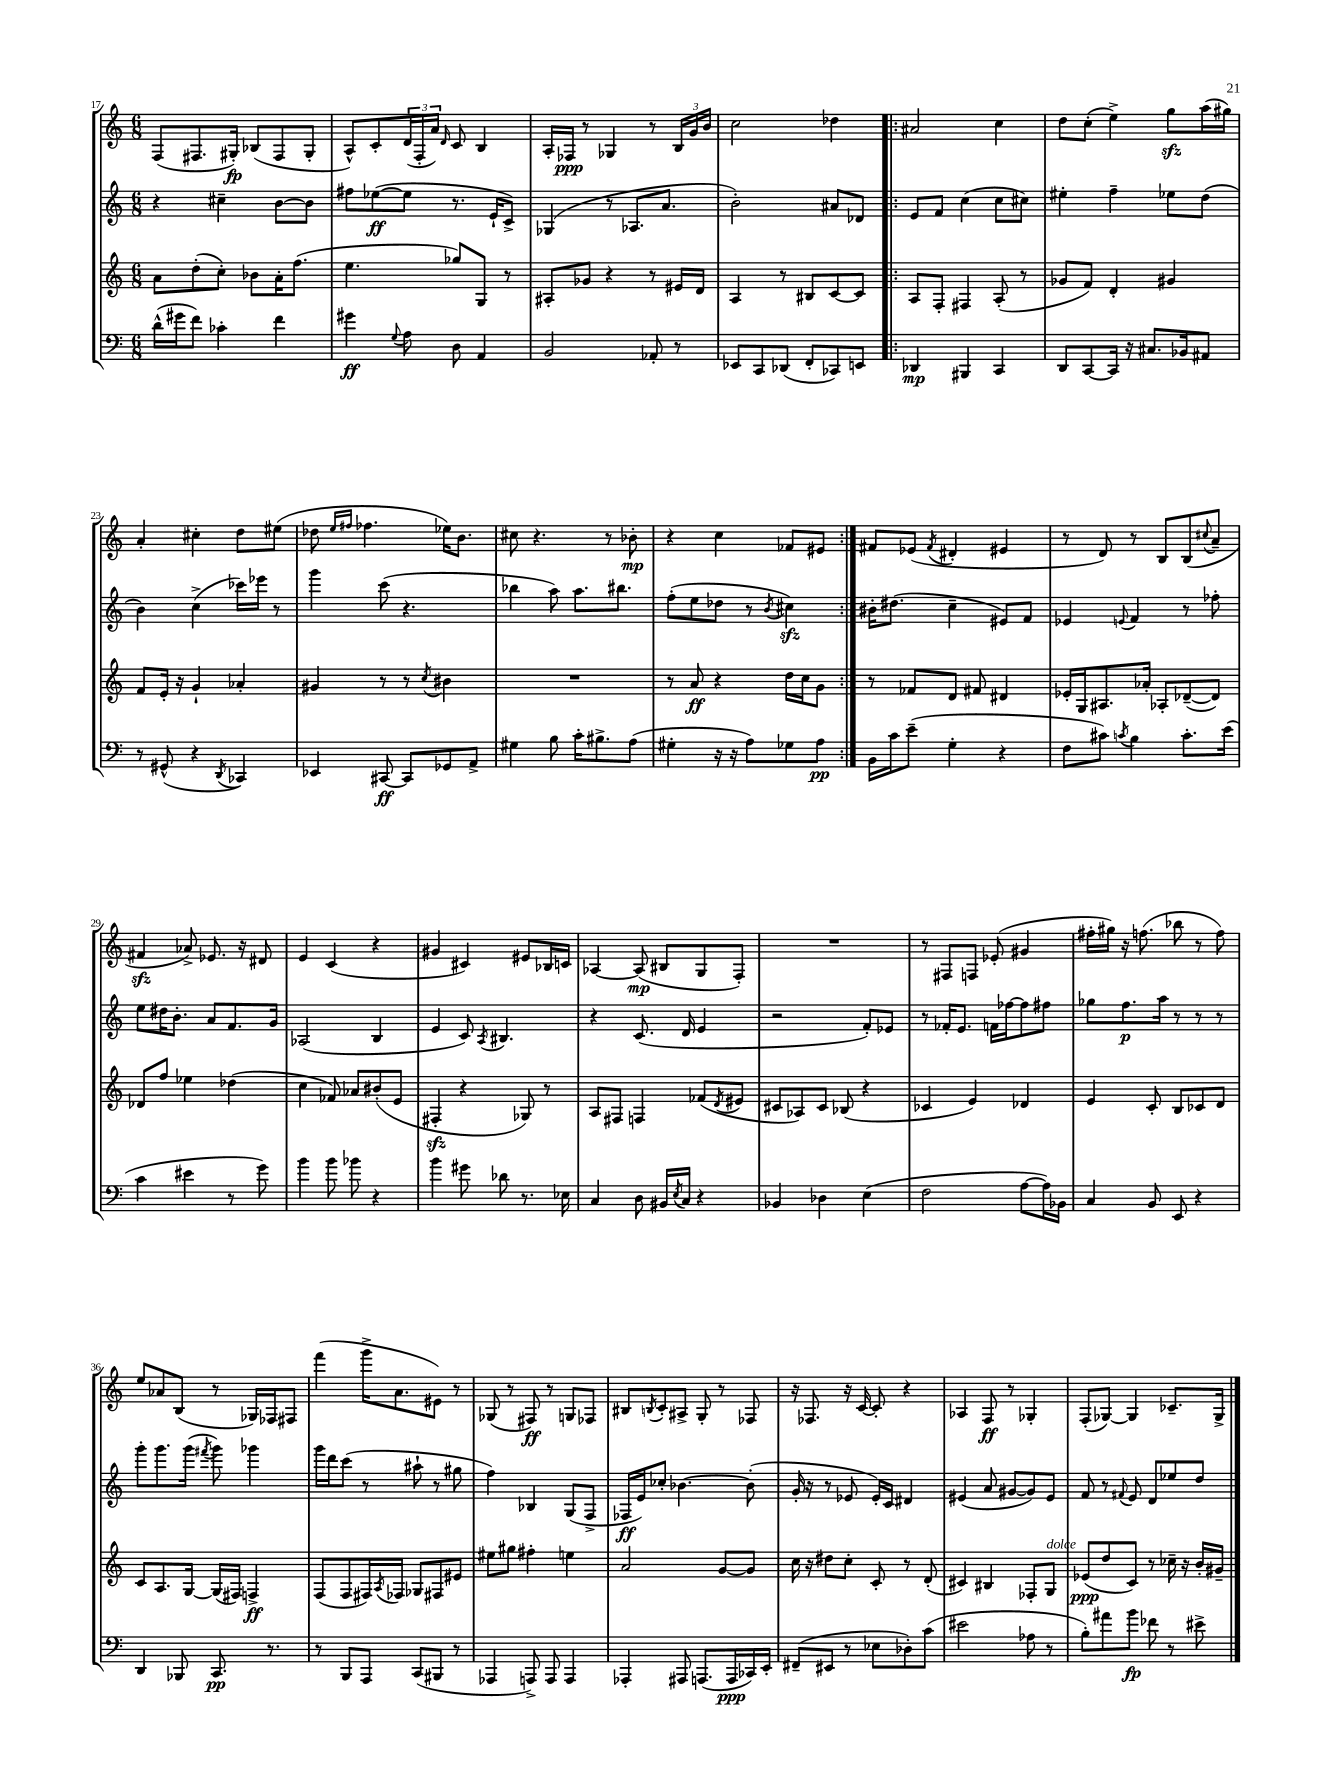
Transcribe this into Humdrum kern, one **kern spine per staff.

**kern	**dynam	**kern	**dynam	**kern	**dynam	**kern	**dynam
*part4	*part4	*part3	*part3	*part2	*part2	*part1	*part1
*staff4	*staff4	*staff3	*staff3	*staff2	*staff2	*staff1	*staff1
*clefF4	*	*clefG2	*	*clefG2	*	*clefG2	*
*k[]	*	*k[]	*	*k[]	*	*k[]	*
*M6/8	*	*M6/8	*	*M6/8	*	*M6/8	*
=17	=17	=17	=17	=17	=17	=17	=17
(16d^^\LL	.	8a\L	.	4r	.	(8F/L	.
16g#X\J	.	.	.	.	.	.	.
8f\J)	.	(8dd'\	.	.	.	8.F#X/	.
4c-X'\	.	8cc'\J)	.	4cc#X~\	.	.	.
.	.	.	.	.	.	16G#X'/Jk)	fp
.	.	8b-X\L	.	.	.	(8B-X/L	.
4f\	.	16a'\K	.	[8b\L	.	8F#/	.
.	.	(8.ff\J	.	.	.	.	.
.	.	.	.	8b\J]	.	8G#'/J	.
=18	=18	=18	=18	=18	=18	=18	=18
4g#X\	ff	4.ee\	.	8ff#X\L	.	8A^^/L)	.
.	.	.	.	([8ee-X\	ff	8c'/	.
8qqG/	.	.	.	.	.	.	.
8A\	.	.	.	8ee-\J]	.	(24d/L	.
.	.	.	.	.	.	24F'/	.
.	.	.	.	.	.	24a/JJ)	.
.	.	.	.	.	.	16qqd/	.
8D\	.	8gg-X/L)	.	8.r	.	8c/	.
4AA/	.	8G/J	.	.	.	4B/	.
.	.	.	.	16e`/KL	.	.	.
.	.	8r	.	8c^/J)	.	.	.
=19	=19	=19	=19	=19	=19	=19	=19
2BB/	.	8A#X'/L	.	(4G-X/	.	16A'/LL	.
.	.	.	.	.	.	16F-X/JJ	ppp
.	.	8g-X/J	.	.	.	8r	.
.	.	4r	.	8r	.	4G-X/	.
.	.	.	.	8.A-X/L	.	.	.
8AA-X'/	.	8r	.	.	.	8r	.
.	.	.	.	8.a/J	.	.	.
8r	.	16e#X/LL	.	.	.	24B/LL	.
.	.	.	.	.	.	24g/	.
.	.	16d/JJ	.	.	.	.	.
.	.	.	.	.	.	24b/JJ	.
=20	=20	=20	=20	=20	=20	=20	=20
8EE-X/L	.	4A/	.	2b'\)	.	2cc\	.
8CC/	.	.	.	.	.	.	.
(8DD-X/J	.	8r	.	.	.	.	.
8FF'/L	.	8B#X/L	.	.	.	.	.
8CC-X/)	.	[8c/	.	8a#X/L	.	4dd-X\	.
8EEn/J	.	8c/J]	.	8d-X/J	.	.	.
=21!|:	=21!|:	=21!|:	=21!|:	=21!|:	=21!|:	=21!|:	=21!|:
4DD-X/	mp	8A/L	.	8e/L	.	2a#X/	.
.	.	8F'/J	.	8f/J	.	.	.
4BBB#X/	.	4F#X/	.	(4cc\	.	.	.
4CC/	.	(8A'/	.	8cc\L	.	4cc\	.
.	.	8r	.	8cc#X\J)	.	.	.
=22	=22	=22	=22	=22	=22	=22	=22
8DD/L	.	8g-X/L	.	4ee#X'\	.	8dd\L	.
[8CC/	.	8f/J)	.	.	.	(8cc'\J	.
16CC/Jk]	.	4d'/	.	4ff~\	.	4ee^\)	.
16r	.	.	.	.	.	.	.
8.C#X/L	.	.	.	.	.	.	.
.	.	4g#X/	.	8ee-X\L	.	8ggzz\L	.
16BB-X/k	.	.	.	.	.	.	.
8AA#X/J	.	.	.	(8dd\J	.	(16aa\L	.
.	.	.	.	.	.	16gg#X\JJ)	.
!!LO:LB:g=z
=23	=23	=23	=23	=23	=23	=23	=23
8r	.	8f/L	.	4b\)	.	4a'/	.
(8GG#X^^/	.	16e'/Jk	.	.	.	.	.
.	.	16r	.	.	.	.	.
4r	.	4g`/	.	(4cc^\	.	4cc#X'\	.
8qDD/	.	.	.	.	.	.	.
4CC-X/)	.	4a-X'/	.	16ccc-X\LL)	.	8dd\L	.
.	.	.	.	16eee-X\JJ	.	.	.
.	.	.	.	8r	.	(8ee#X\J	.
=24	=24	=24	=24	=24	=24	=24	=24
4EE-X/	.	4g#X/	.	4ggg\	.	8dd-X\	.
.	.	.	.	.	.	16qqee/LL	.
.	.	.	.	.	.	16qqff#X/JJ	.
.	.	.	.	.	.	4.ff-X\	.
[8CC#X/	ff	8r	.	(8ccc\	.	.	.
8CC#/L]	.	8r	.	4.r	.	.	.
.	.	8qcc/	.	.	.	.	.
8GG-X/	.	4b#X\	.	.	.	16ee-X\KL)	.
.	.	.	.	.	.	8.b\J	.
8AA^/J	.	.	.	.	.	.	.
=25	=25	=25	=25	=25	=25	=25	=25
4G#X\	.	2.r	.	4bb-X\	.	8cc#X\	.
.	.	.	.	.	.	4.r	.
8B\	.	.	.	8aa\)	.	.	.
16c'\KL	.	.	.	8.aa\L	.	.	.
8.B#X^\	.	.	.	.	.	.	.
.	.	.	.	.	.	8r	.
.	.	.	.	8.bb#X\J	.	.	.
(8A\J	.	.	.	.	.	8b-X'\	mp
=26	=26	=26	=26	=26	=26	=26	=26
4G#X'\	.	8r	.	(8ff'\L	.	4r	.
.	.	8a/	ff	8ee\	.	.	.
16r	.	4r	.	8dd-X\J	.	4cc\	.
16r	.	.	.	.	.	.	.
8A\L)	.	.	.	8r	.	.	.
.	.	.	.	8qb/	.	.	.
8G-X\	.	16dd\LL	.	4cc#Xzz\)	.	8f-X/L	.
.	.	16cc\J	.	.	.	.	.
8A\J	pp	8g\J	.	.	.	8e#X/J	.
=27:|!	=27:|!	=27:|!	=27:|!	=27:|!	=27:|!	=27:|!	=27:|!
16BB\LL	.	8r	.	16b#X'\KL	.	8f#X/L	.
16c\J	.	.	.	(8.dd#X\J	.	.	.
(8e~\J	.	8f-X/L	.	.	.	(8e-X/J	.
.	.	.	.	.	.	8qf#/	.
4G'\	.	8d/J	.	4cc~\	.	4d#X'/	.
.	.	8f#X/	.	.	.	.	.
4r	.	4d#X/	.	8e#X/L)	.	4e#X/	.
.	.	.	.	8f/J	.	.	.
=28	=28	=28	=28	=28	=28	=28	=28
8F\L	.	16e-X'/LL	.	4e-X/	.	8r	.
.	.	16G/J	.	.	.	.	.
8c#X\J)	.	8.A#X/	.	.	.	8d/)	.
8qcn/	.	.	.	8qqen/	.	.	.
4B\	.	.	.	4f/	.	8r	.
.	.	16a-X'/Jk	.	.	.	.	.
.	.	8A-X'/L	.	.	.	8B/L	.
8.c'\L	.	([8d-X~/	.	8r	.	(8B/	.
.	.	.	.	.	.	8qqcc#X/	.
.	.	8d-/J])	.	8ff-X'\	.	8a~/J	.
(16e\Jk	.	.	.	.	.	.	.
!!LO:LB:g=z
=29	=29	=29	=29	=29	=29	=29	=29
4c\	.	8d-X/L	.	8ee\L	.	4f#Xzz/	.
.	.	8ff/J	.	16dd#X\K	.	.	.
.	.	.	.	8.b'\J	.	.	.
4e#X\	.	4ee-X\	.	.	.	8a-X^/)	.
.	.	.	.	8a/L	.	8.e-X/	.
8r	.	(4dd-X\	.	8.f/	.	.	.
.	.	.	.	.	.	16r	.
8g\)	.	.	.	.	.	8d#X/	.
.	.	.	.	16g/Jk	.	.	.
=30	=30	=30	=30	=30	=30	=30	=30
4b\	.	4cc\	.	(2A-X/	.	4e/	.
8b\	.	8f-X/)	.	.	.	(4c/	.
8b-X\	.	8a-X/L	.	.	.	.	.
4r	.	(8b#X'/	.	4B/	.	4r	.
.	.	8e/J	.	.	.	.	.
=31	=31	=31	=31	=31	=31	=31	=31
4b\	.	4F#Xzz'/	.	4e/	.	4g#X/	.
8g#X\	.	4r	.	8c/)	.	4c#X/)	.
.	.	.	.	8qA/	.	.	.
8d-X\	.	.	.	4.B#X/	.	.	.
8.r	.	8G-X/)	.	.	.	8e#X/L	.
.	.	8r	.	.	.	16B-X/L	.
16E-X\	.	.	.	.	.	16cn/JJ	.
=32	=32	=32	=32	=32	=32	=32	=32
4C/	.	8A/L	.	4r	.	[4A-X/	.
.	.	8F#X/J	.	.	.	.	.
8D\	.	4Fn/	.	(8.c/	.	(8A-/]	mp
16BB#X/LL	.	.	.	.	.	8B#X/L	.
8qE/	.	.	.	.	.	.	.
16C/JJ	.	.	.	16d/	.	.	.
4r	.	(8f-X/L	.	4e/	.	8G/	.
.	.	8qd/	.	.	.	.	.
.	.	8e#X/J	.	.	.	8F'/J)	.
=33	=33	=33	=33	=33	=33	=33	=33
4BB-X/	.	8c#X/L	.	2r	.	2.r	.
.	.	8A-X/)	.	.	.	.	.
4D-X\	.	8c#/J	.	.	.	.	.
.	.	(8B-X/	.	.	.	.	.
(4E\	.	4r	.	8f'/L)	.	.	.
.	.	.	.	8e-X/J	.	.	.
=34	=34	=34	=34	=34	=34	=34	=34
2F\	.	4c-X/	.	8r	.	8r	.
.	.	.	.	16f-X'/KL	.	8F#X/L	.
.	.	.	.	8.e/J	.	.	.
.	.	4e/)	.	.	.	8Fn/J	.
.	.	.	.	16fn\LL	.	(8e-X'/	.
.	.	.	.	[16ff-X\J	.	.	.
[8A\L	.	4d-X/	.	8ff-\]	.	4g#X/	.
16A\L])	.	.	.	8ff#X\J	.	.	.
16BB-X\JJ	.	.	.	.	.	.	.
=35	=35	=35	=35	=35	=35	=35	=35
4C/	.	4e/	.	8gg-X\L	.	16ff#X'\LL	.
.	.	.	.	.	.	16gg#X\JJ)	.
.	.	.	.	8.ff\	p	16r	.
.	.	.	.	.	.	(8.ffn\	.
8BB/	.	8c'/	.	.	.	.	.
.	.	.	.	16aa\Jk	.	.	.
8EE/	.	8B/L	.	8r	.	8bb-X\	.
4r	.	8c-X/	.	8r	.	8r	.
.	.	8d/J	.	8r	.	8ff\)	.
!!LO:LB:g=z
=36	=36	=36	=36	=36	=36	=36	=36
4DD/	.	8c/L	.	8ggg'\L	.	8ee/L	.
.	.	8.A/	.	8.ggg\	.	8a-X/	.
8BBB-X/	.	.	.	.	.	(8B/J	.
.	.	[16G/Jk	.	(16ggg\Jk	.	.	.
.	.	.	.	8qfff#X/	.	.	.
8.CC/	pp	(16G/LL]	.	8ggg\)	.	8r	.
.	.	16F#X/JJ)	.	.	.	.	.
.	.	4Fn^/	ff	4ggg-X\	.	16G-X/LL)	.
8.r	.	.	.	.	.	16F-X/J	.
.	.	.	.	.	.	8F#X/J	.
=37	=37	=37	=37	=37	=37	=37	=37
8r	.	(8F/L	.	16ggg\LL	.	(4fff\	.
.	.	.	.	16ddd\J	.	.	.
8BBB/L	.	8F/	.	(8ccc\J	.	.	.
8AAA/J	.	16F#X/L)	.	8r	.	16ggg^\KL	.
.	.	8qA/	.	.	.	.	.
.	.	16F-X/JJ	.	.	.	8.a\	.
(8CC/L	.	8G-X/L	.	8aa#X`\	.	.	.
8BBB#X/J	.	8F#X/	.	8r	.	8e#X\J)	.
8r	.	8e#X/J	.	8gg#X\	.	8r	.
=38	=38	=38	=38	=38	=38	=38	=38
4AAA-X/	.	8ee#X\L	.	4ff\)	.	(8G-X/	.
.	.	8gg#X\J	.	.	.	8r	.
8AAAn^/)	.	4ff#X'\	.	4B-X/	.	8F#X/)	ff
8AAA/	.	.	.	.	.	8r	.
4AAA/	.	4een\	.	(8G/L	.	8Gn/L	.
.	.	.	.	8F^/J	.	8F-X/J	.
=39	=39	=39	=39	=39	=39	=39	=39
4AAA-X'/	.	2a/	.	16F-X/LL	ff	8B#X/L	.
.	.	.	.	16e/J)	.	.	.
.	.	.	.	.	.	8qBn/	.
.	.	.	.	8cc-X'/J	.	8c'/	.
8AAA#X/	.	.	.	[4.b-X\	.	8A#X^/J	.
(8.AAAn/L	.	.	.	.	.	8G'/	.
.	.	[8g/L	.	.	.	8r	.
16AAA/L	ppp	.	.	.	.	.	.
16CC-X/)	.	8g/J]	.	(8b-'\]	.	8F-X/	.
16EE'/JJ	.	.	.	.	.	.	.
=40	=40	=40	=40	=40	=40	=40	=40
(8FF#X~/L	.	16cc\	.	16g'/	.	16r	.
.	.	16r	.	16r	.	8.F-X/	.
8EE#X/J	.	8dd#X\L	.	8r	.	.	.
8r	.	8cc'\J	.	8e-X/	.	16r	.
.	.	.	.	.	.	[16c/	.
8E-X\L	.	8c'/	.	16e-'/LL)	.	8c'/]	.
.	.	.	.	16c/JJ	.	.	.
8D-X'\)	.	8r	.	4d#X/	.	4r	.
(8c\J	.	(8d'/	.	.	.	.	.
=41	=41	=41	=41	=41	=41	=41	=41
2e#X\	.	4c#X/)	.	(4e#X/	.	4A-X/	.
.	.	4B#X/	.	8a/	.	8F/	ff
.	.	.	.	[8g#X/L	.	8r	.
8A-X\	.	8F-X'/L	.	8g#/])	.	4G-X'/	.
!	!	!LO:TX:a:i:t=dolce	!	!	!	!	!
8r	.	8G/J	.	8e#/J	.	.	.
=42	=42	=42	=42	=42	=42	=42	=42
8B'\L)	.	(8e-X/L	ppp	8f/	.	(8F'/L	.
8a#X\	.	8dd/	.	8r	.	[8G-X/J)	.
.	.	.	.	8qqf#X/	.	.	.
8b\J	fp	8c/J)	.	8e/	.	4G-/]	.
8f-X\	.	8r	.	8d/L	.	.	.
8r	.	16cc-X~\	.	8ee-X/	.	8.c-X~/L	.
.	.	16r	.	.	.	.	.
8e#X^\	.	16b'/LL	.	8dd/J	.	.	.
.	.	16g#X~/JJ	.	.	.	16G-^/Jk	.
==	==	==	==	==	==	==	==
*-	*-	*-	*-	*-	*-	*-	*-
